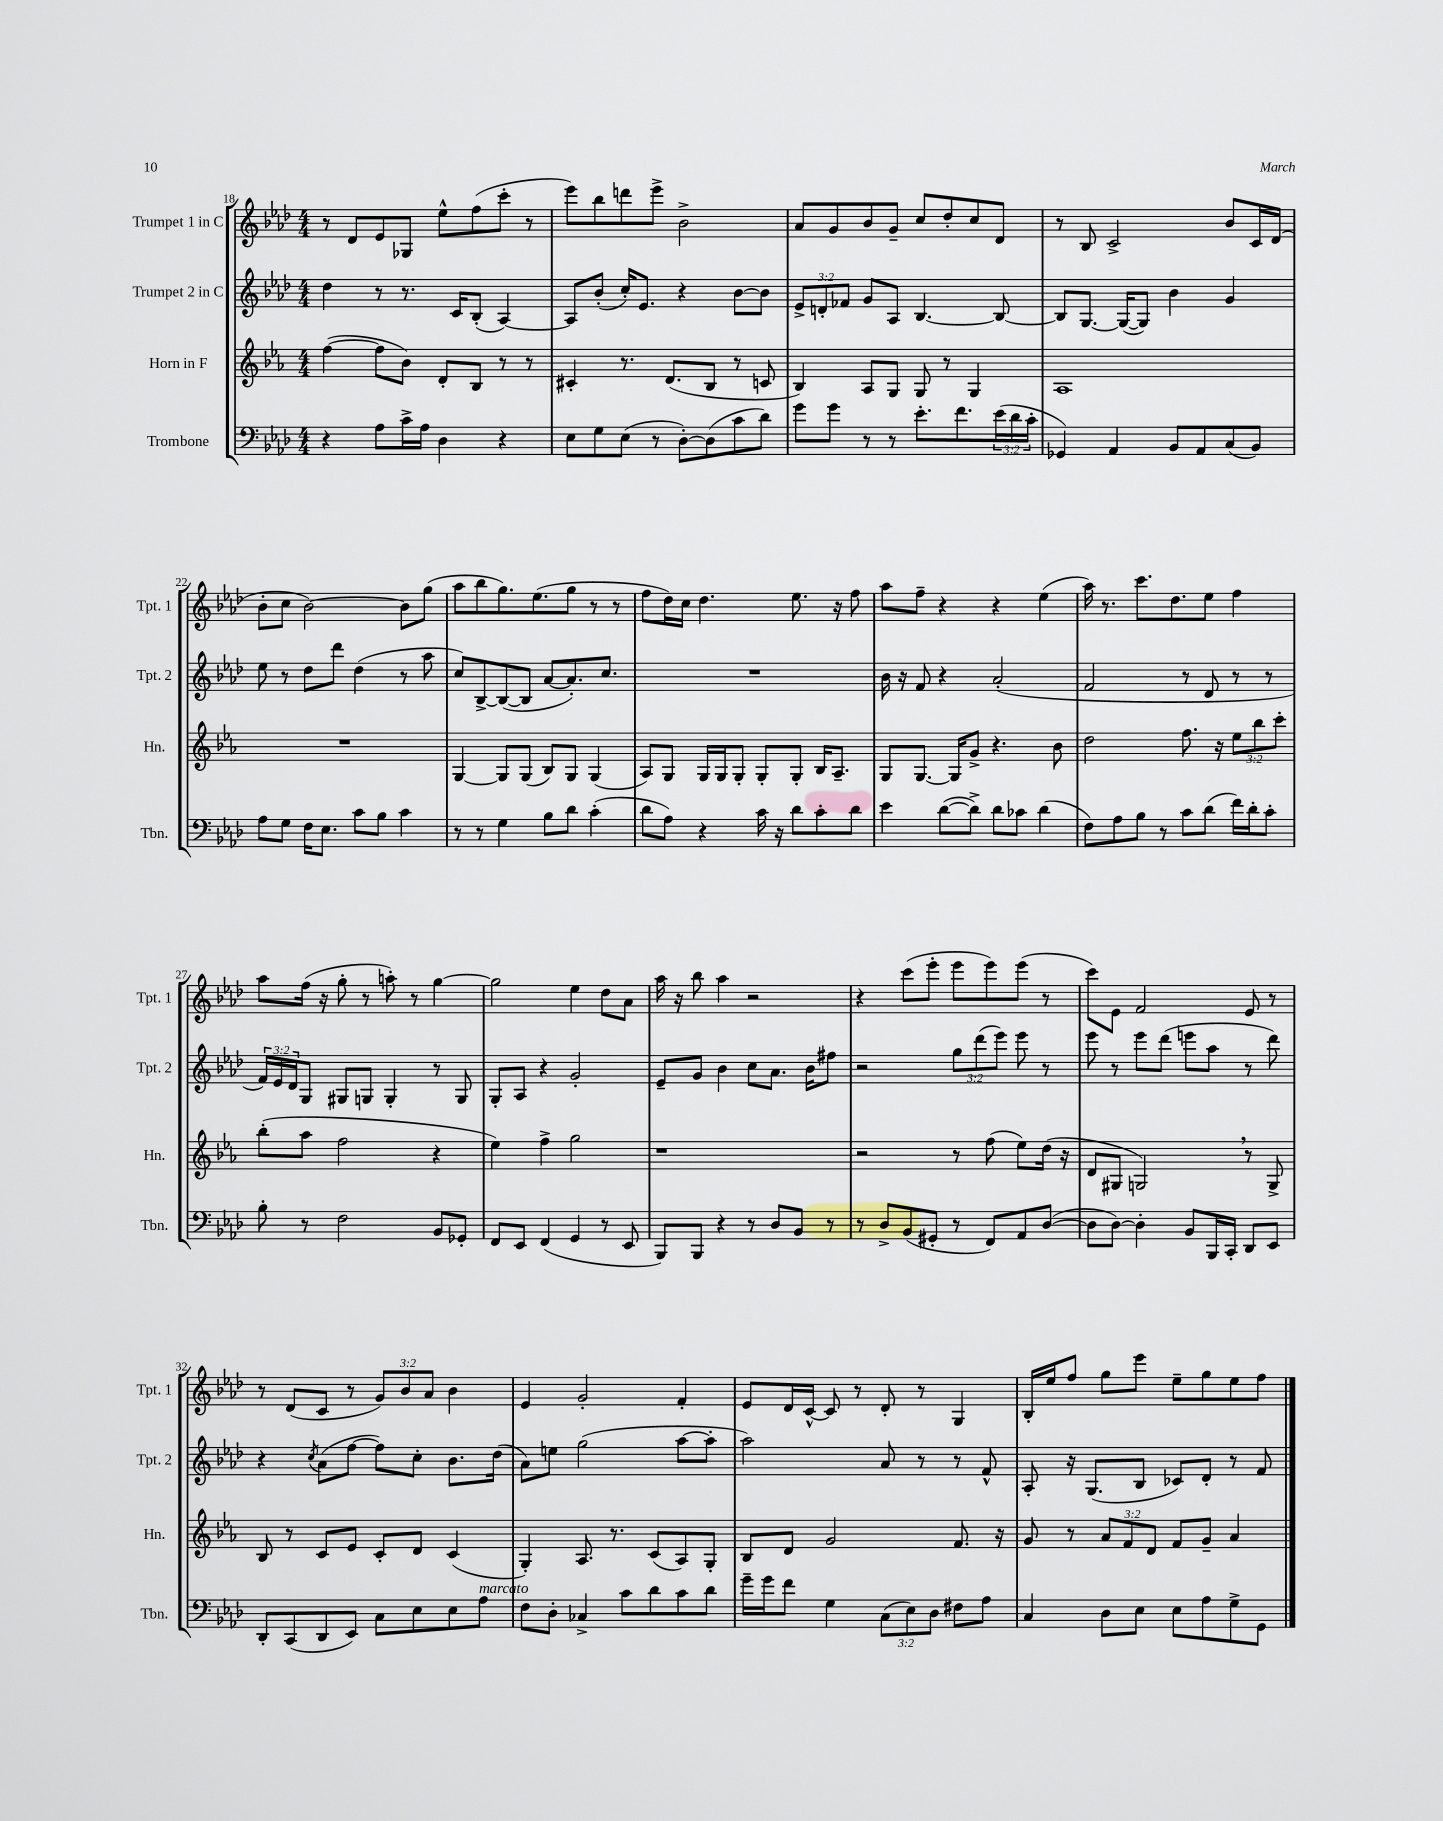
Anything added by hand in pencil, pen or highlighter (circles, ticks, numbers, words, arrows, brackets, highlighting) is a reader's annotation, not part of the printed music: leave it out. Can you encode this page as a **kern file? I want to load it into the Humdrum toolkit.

**kern	**kern	**kern	**kern
*part4	*part3	*part2	*part1
*staff4	*staff3	*staff2	*staff1
*I"Trombone	*I"Horn in F	*I"Trumpet 2 in C	*I"Trumpet 1 in C
*I'Tbn.	*I'Hn.	*I'Tpt. 2	*I'Tpt. 1
*clefF4	*clefG2	*clefG2	*clefG2
*k[b-e-a-d-]	*k[b-e-a-]	*k[b-e-a-d-]	*k[b-e-a-d-]
*M4/4	*M4/4	*M4/4	*M4/4
=18	=18	=18	=18
4r	([4ff\	4dd-\	8r
.	.	.	8d-/L
8A-\L	8ff\L]	8r	8e-/
16c^\L	8b-\J)	8.r	8G-X/J
16A-\JJ	.	.	.
4D-\	8d'/L	.	8ee-^^\L
.	.	16c/KL	.
.	8B-/J	(8B-'/J	(8ff\
4r	8r	[4A-/)	8ccc'\J
.	8r	.	8r
=19	=19	=19	=19
8E-\L	4c#X'/	8A-/L]	8eee-\L)
8G\	.	(8b-'/J	8bb-\
(8E-\J	8.r	16cc'/KL)	8dddn\
.	.	8.e-/J	.
8r	.	.	8eee-^\J
.	(8.d/L	.	.
[8D-'\L)	.	4r	2b-^\
(8D-\]	8B-/J	.	.
8c\	8r	[8b-\L	.
8d-\J)	8cn/	8b-\J]	.
=20	=20	=20	=20
8g\L	4B-/)	12e-^/L	8a-/L
.	.	12dn'/	.
8g\J	.	.	8g/
.	.	12f-X/J	.
8r	8A-/L	8g/L	8b-/
8r	8G/J	8A-/J	8g~/J
8.e-'\L	8G/	[4.B-/	8cc/L
.	8r	.	8dd-'/
8.f\	.	.	.
.	4G/	.	8cc/
(24e-\L	.	8B-/_	8d-/J
24d-\	.	.	.
24c'\JJ	.	.	.
=21	=21	=21	=21
4GG-X/)	1A-	8B-/L]	8r
.	.	[8.G/J	8B-/
4AA-/	.	.	2c^/
.	.	(16G/KL_	.
.	.	8G/J])	.
8BB-/L	.	4b-\	.
8AA-/	.	.	.
(8C/	.	4g/	8b-/L
8BB-/J)	.	.	16c/L
.	.	.	(16d-/JJ
!!LO:LB:g=z
=22	=22	=22	=22
8A-\L	1r	8ee-\	8b-'\L
8G\J	.	8r	8cc\J
16F\KL	.	8dd-\L	[2b-\)
8.E-\J	.	.	.
.	.	8ddd-\J	.
8c\L	.	(4dd-\	.
8B-\J	.	.	.
4c\	.	8r	8b-\L]
.	.	8aa-\	(8gg\J
=23	=23	=23	=23
8r	[4G/	8cc/L)	8aa-\L
8r	.	[8B-^/	8bb-\
4G\	8G/L]	(8B-/_	8.gg\)
.	(8G/J	8B-/J]	.
.	.	.	(8.ee-\
8B-\L	8B-/L)	[8a-/L	.
8d-\J	8G/J	8.a-'/])	8gg\J
(4c'\	(4G/	.	8r
.	.	8.cc/J	.
.	.	.	8r
=24	=24	=24	=24
8d-\L	8A-/L)	1r	8ff\L
8A-\J)	8G/J	.	16dd-\L)
.	.	.	16cc\JJ
4r	16G/LL	.	4.dd-\
.	16G/J	.	.
.	8G'/J	.	.
16c\	8G'/L	.	.
16r	.	.	.
8d-\L	8G'/J	.	8.ee-\
8c'\	16B-/KL	.	.
.	8.A-~/J	.	16r
8d-\J	.	.	8ff\
=25	=25	=25	=25
4e-\	8G/L	16b-\	8aa-\L
.	.	16r	.
.	[8.G/J	8f/	8ff~\J
([8d-\L	.	4r	4r
.	16G/KL]	.	.
8d-^\J])	8g^/J	.	.
8d-\L	4.r	(2a-'/	4r
8c-X\J	.	.	.
(4d-\	.	.	(4ee-\
.	8b-\	.	.
=26	=26	=26	=26
8F\L)	2dd\	2f/	16aa-\)
.	.	.	8.r
8A-\	.	.	.
8B-\J	.	.	8.ccc\L
8r	.	.	.
.	.	.	8.dd-\
8c\L	8.ff\	8r	.
(8d-\J	.	8d-/	8ee-\J
.	16r	.	.
16f\LL)	12ee-\L	8r	4ff\
16d-'\J	.	.	.
.	12bb-\	.	.
8c'\J	.	8r	.
.	12ccc'\J	.	.
!!LO:LB:g=z
=27	=27	=27	=27
8B-'\	(8bb-'\L	24f/LL)	8aa-\L
.	.	24e-/	.
.	.	24d-/J	.
8r	8aa-\J	8G/J	(16ff\Jk
.	.	.	16r
2F\	2ff\	8G#X/L	8gg'\
.	.	8Gn/J	8r
.	.	4G'/	8aan'\)
.	.	.	8r
8BB-/L	4r	8r	[4gg\
8GG-X'/J	.	8G/	.
=28	=28	=28	=28
8FF/L	4ee-\)	8G'/L	2gg\]
8EE-/J	.	8A-/J	.
(4FF/	4ff^\	4r	.
4GG/	2gg\	2g'/	4ee-\
8r	.	.	8dd-\L
8EE-/	.	.	8a-\J
=29	=29	=29	=29
8BBB-/L)	1r	8e-~/L	16aa-\
.	.	.	16r
8BBB-/J	.	8g/J	8bb-\
4r	.	4b-\	4aa-\
8r	.	8cc\L	2r
8D-/L	.	8.a-\J	.
8BB-/J	.	.	.
.	.	16b-\KL	.
8r	.	8ff#X\J	.
=30	=30	=30	=30
8r	2r	2r	4r
8D-^/L	.	.	.
(8BB-/	.	.	(8ccc\L
8GG#X'/J	.	.	8eee-'\J
8r	8r	12gg\L	8eee-\L
.	.	(12ddd-\	.
8FF/L)	(8ff\	.	8eee-\)
.	.	12eee-\J)	.
8AA-/	8ee-\L)	8eee-\	(8eee-\J
([8D-/J	(16dd\Jk	8r	8r
.	16r	.	.
=31	=31	=31	=31
8D-\L]	8d/L	8eee-\	8ccc\L)
[8D-\J)	8G#X/J	8r	8e-\J
4D-'\]	2Gn,/)	8eee-\L	2f/
.	.	(8ddd-\J	.
8BB-/L	.	8eeen\L	.
16BBB-/L	.	8aa-\J	.
16CC'/JJ	.	.	.
8DD-/L	8r	8r	8e-/
8EE-/J	8G^/	8ddd-\)	8r
!!LO:LB:g=z
=32	=32	=32	=32
8DD-'/L	8B-/	4r	8r
(8CC/	8r	.	(8d-/L
.	.	8qcc/	.
8DD-/	8c/L	(8a-\L	8c/J
8EE-/J)	8e-/J	[8ff\J	8r
8C\L	8c'/L	8ff\L])	12g/L)
.	.	.	12b-/
8E-\	8d/J	8cc'\J	.
.	.	.	12a-/J
8E-\	(4c/	8.b-\L	4b-\
!LO:TX:a:i:t=marcato	!	!	!
8A-\J	.	.	.
.	.	(16dd-\Jk	.
=33	=33	=33	=33
8F\L	4G'/)	8a-\L)	4e-/
8D-'\J	.	8een\J	.
4C-X^/	8.A-/	(2gg\	2g'/
.	8.r	.	.
8c\L	.	.	.
8d-\	(8c/L	.	.
8c\	8A-/)	[8aa-\L	4f'/
8d-\J	8G'/J	8aa-'\J]	.
=34	=34	=34	=34
16g~\LL	8B-/L	2aa-\)	8e-/L
16g\J	.	.	.
8f\J	8d/J	.	16d-/L
.	.	.	[16c^^/JJ
4G\	2g/	.	8c/]
.	.	.	8r
(12C\L	.	8a-/	8d-'/
12E-\)	.	.	.
.	.	8r	8r
12D-\J	.	.	.
8F#X\L	8.f/	8r	4G/
8A-\J	.	8f^^/	.
.	16r	.	.
=35	=35	=35	=35
4C/	8g/	8A-'/	16B-'/LL
.	.	.	16ee-/J
.	8r	16r	8ff/J
.	.	(8.G/L	.
8D-\L	12a-/L	.	8gg\L
.	12f/	.	.
8E-\J	.	8B-/J	8eee-\J
.	12d/J	.	.
8E-\L	8f/L	8c-X/L)	8ee-~\L
8A-\	8g~/J	8d-'/J	8gg\
8G^\	4a-/	8r	8ee-\
8GG\J	.	8f/	8ff\J
==	==	==	==
*-	*-	*-	*-
